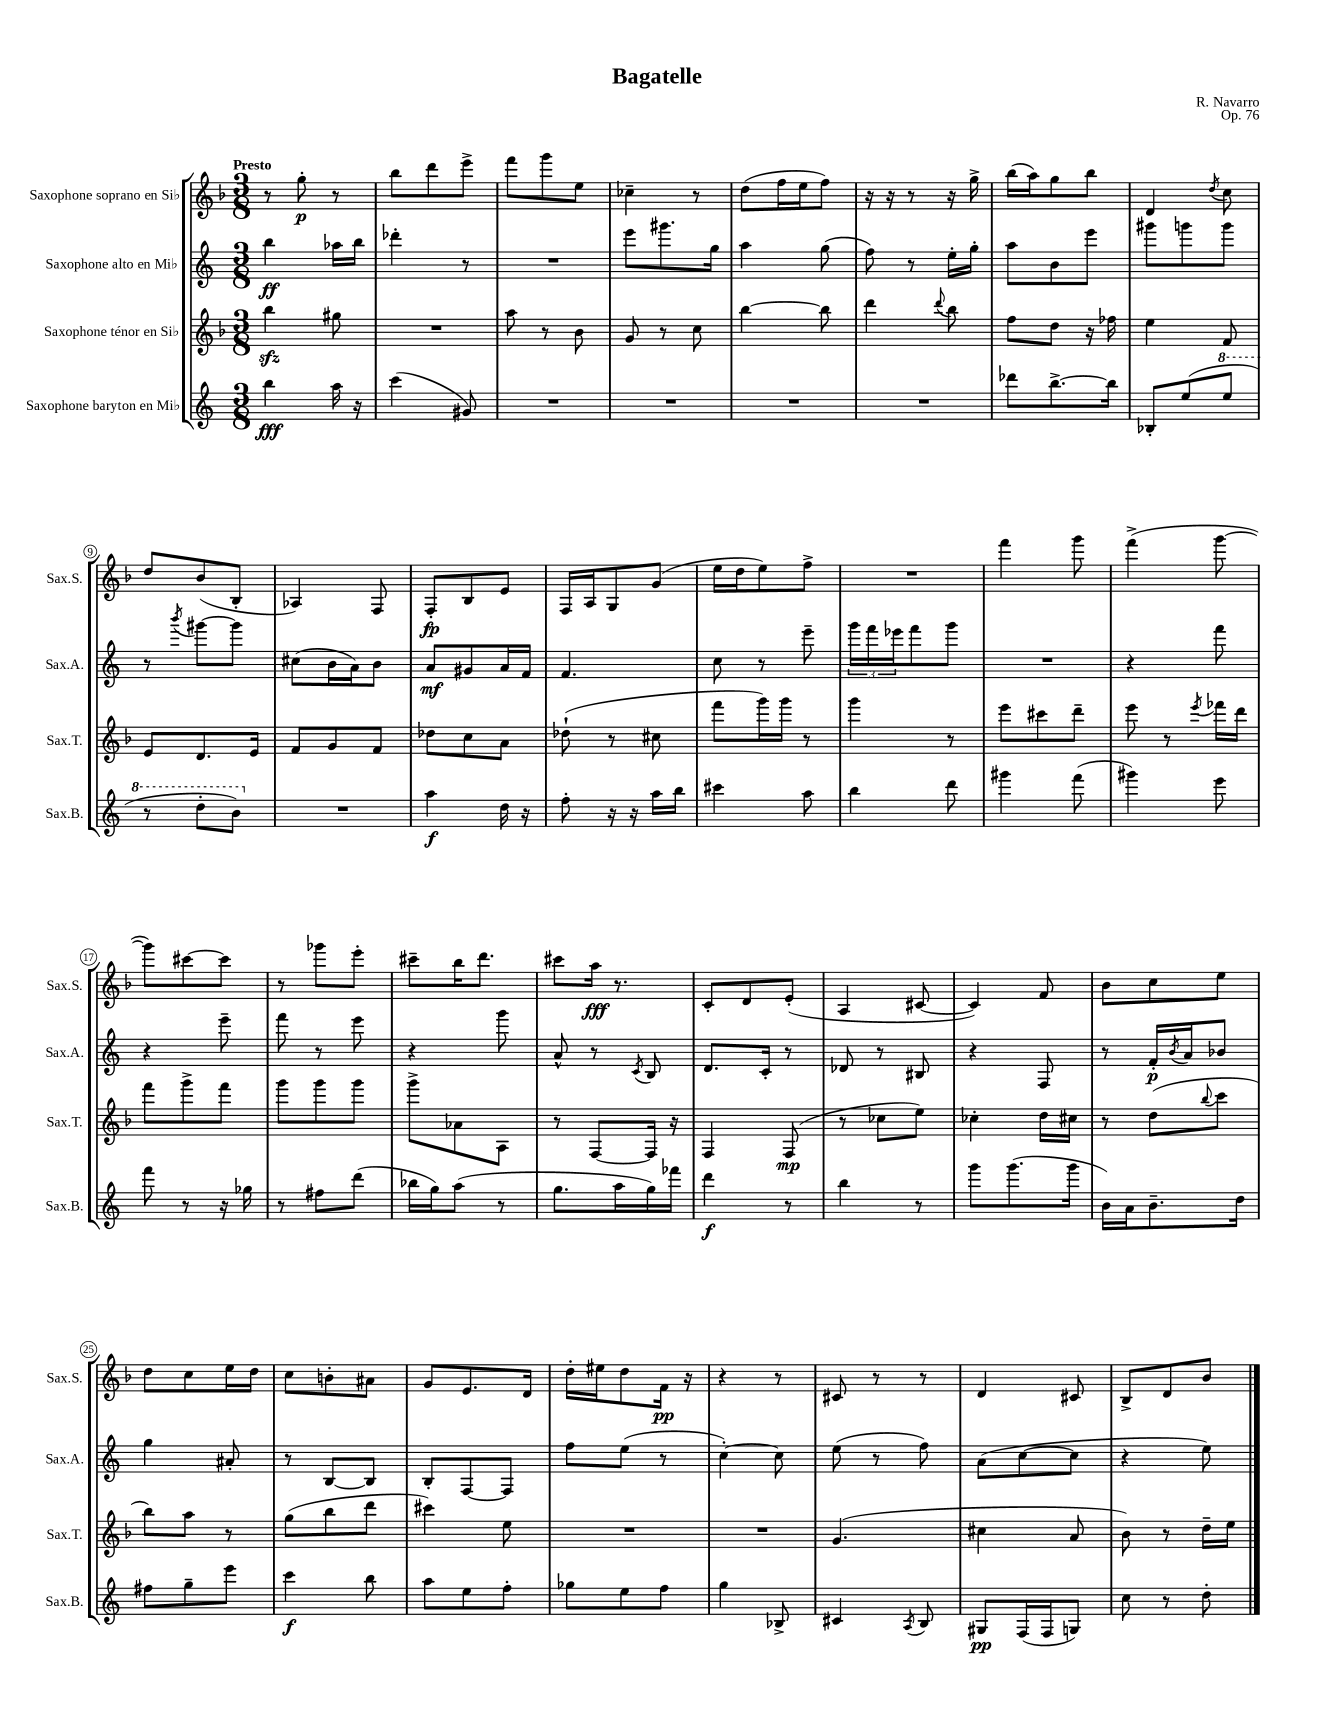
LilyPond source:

\header { title = "Bagatelle" composer = "R. Navarro" opus = "Op. 76" }
<<
\new StaffGroup <<
\new Staff = "s0" \with { instrumentName = "Saxophone soprano en Sib" shortInstrumentName = "Sax.S." } {
    \clef treble \key f \major \numericTimeSignature \time 3/8 \tempo "Presto"
    r8 g''8-.\p r8 |
    bes''8 d'''8 e'''8-> |
    f'''8 g'''8 e''8 |
    ces''4-- r8 |
    d''8( f''16 e''16 f''8) |
    r16 r16 r8 r16 g''16-> |
    bes''16( a''16) g''8 bes''8 |
    d'4 \acciaccatura { d''8 } c''8 |
    d''8 bes'8( bes8-. |
    aes4) f8 |
    f8-.\fp bes8 e'8 |
    f16 a16 g8 g'8( |
    e''16 d''16 e''8) f''8-> |
    R4. |
    f'''4 g'''8 |
    f'''4->( g'''8~ |
    g'''8) cis'''8~ cis'''8 |
    r8 ges'''8 e'''8-. |
    cis'''8-- bes''16 d'''8. |
    cis'''8 a''16\fff r8. |
    c'8-. d'8 e'8-.( |
    a4 cis'8~ |
    cis'4) f'8 |
    bes'8 c''8 e''8 |
    d''8 c''8 e''16 d''16 |
    c''8 b'8-. ais'8 |
    g'8 e'8. d'16 |
    d''16-. eis''16 d''8 f'16\pp r16 |
    r4 r8 |
    cis'8 r8 r8 |
    d'4 cis'8 |
    bes8-> d'8 bes'8 \bar "|." |
}
\new Staff = "s1" \with { instrumentName = "Saxophone alto en Mib" shortInstrumentName = "Sax.A." } {
    \clef treble \key c \major \numericTimeSignature \time 3/8
    b''4\ff aes''16 b''16 |
    des'''4-. r8 |
    R4. |
    e'''8 gis'''8. g''16 |
    a''4 g''8( |
    f''8) r8 e''16-. g''16-. |
    a''8 b'8 e'''8 |
    gis'''8 g'''8 g'''8 |
    r8 \acciaccatura { b'''8 } gis'''8~ gis'''8 |
    cis''8( b'16 a'16) b'8 |
    a'8\mf gis'8 a'16 f'16 |
    f'4. |
    c''8 r8 e'''8-- |
    \tuplet 3/2 { g'''16 f'''16 ees'''16 } f'''8 g'''8 |
    R4. |
    r4 f'''8 |
    r4 e'''8-- |
    f'''8 r8 e'''8 |
    r4 g'''8 |
    a'8-^ r8 \acciaccatura { c'8 } b8 |
    d'8. c'16-. r8 |
    des'8 r8 bis8 |
    r4 f8 |
    r8 f'16-.\p \acciaccatura { b'8 } a'16 bes'8 |
    g''4 ais'8-. |
    r8 b8~ b8 |
    b8-. f8~ f8 |
    f''8 e''8( r8 |
    c''4~-.) c''8 |
    e''8( r8 f''8) |
    a'8( c''8~ c''8 |
    r4 e''8) \bar "|." |
}
\new Staff = "s2" \with { instrumentName = "Saxophone ténor en Sib" shortInstrumentName = "Sax.T." } {
    \clef treble \key f \major \numericTimeSignature \time 3/8
    bes''4\sfz gis''8 |
    R4. |
    a''8 r8 bes'8 |
    g'8 r8 c''8 |
    bes''4~ bes''8 |
    d'''4 \appoggiatura { d'''8 } bes''8 |
    f''8 d''8 r16 fes''16 |
    e''4 f'8 |
    e'8 d'8. e'16 |
    f'8 g'8 f'8 |
    des''8 c''8 a'8 |
    des''8-!( r8 cis''8 |
    f'''8 g'''16) g'''16 r8 |
    g'''4 r8 |
    e'''8 cis'''8 d'''8-- |
    e'''8 r8 \acciaccatura { e'''8 } fes'''16 d'''16 |
    f'''8 g'''8-> f'''8 |
    g'''8 g'''8 g'''8 |
    g'''8-> aes'8 a8 |
    r8 f8~ f16 r16 |
    f4 f8\mp( |
    r8 ces''8 e''8) |
    ces''4-. d''16 cis''16 |
    r8 d''8( \appoggiatura { bes''8 } c'''8 |
    bes''8) a''8 r8 |
    g''8( bes''8 d'''8 |
    cis'''4) e''8 |
    R4. |
    R4. |
    g'4.( |
    cis''4 a'8 |
    bes'8) r8 d''16-- e''16 \bar "|." |
}
\new Staff = "s3" \with { instrumentName = "Saxophone baryton en Mib" shortInstrumentName = "Sax.B." } {
    \clef treble \key c \major \numericTimeSignature \time 3/8
    b''4\fff a''16 r16 |
    c'''4( gis'8) |
    R4. |
    R4. |
    R4. |
    R4. |
    des'''8 b''8.~-> b''16 |
    bes8-. e''8( \ottava #1 e'''8 |
    r8 d'''8-. b''8) \ottava #0 |
    R4. |
    a''4\f d''16 r16 |
    f''8-. r16 r16 a''16 b''16 |
    cis'''4 a''8 |
    b''4 d'''8 |
    gis'''4 f'''8( |
    gis'''4) e'''8 |
    f'''8 r8 r16 ges''16 |
    r8 fis''8 d'''8( |
    bes''16 g''16) a''8( r8 |
    g''8. a''16 g''16) fes'''16 |
    d'''4\f r8 |
    b''4 r8 |
    g'''8 g'''8.( g'''16 |
    b'16) a'16 b'8.-- d''16 |
    fis''8 g''8-- e'''8 |
    c'''4\f b''8 |
    a''8 e''8 f''8-. |
    ges''8 e''8 f''8 |
    g''4 bes8-> |
    cis'4 \acciaccatura { a8 } b8 |
    gis8\pp f16( f16 g8) |
    c''8 r8 d''8-. \bar "|." |
}
>>
>>
\layout { \context { \Score \override BarNumber.stencil = #(make-stencil-circler 0.1 0.3 ly:text-interface::print) } }
